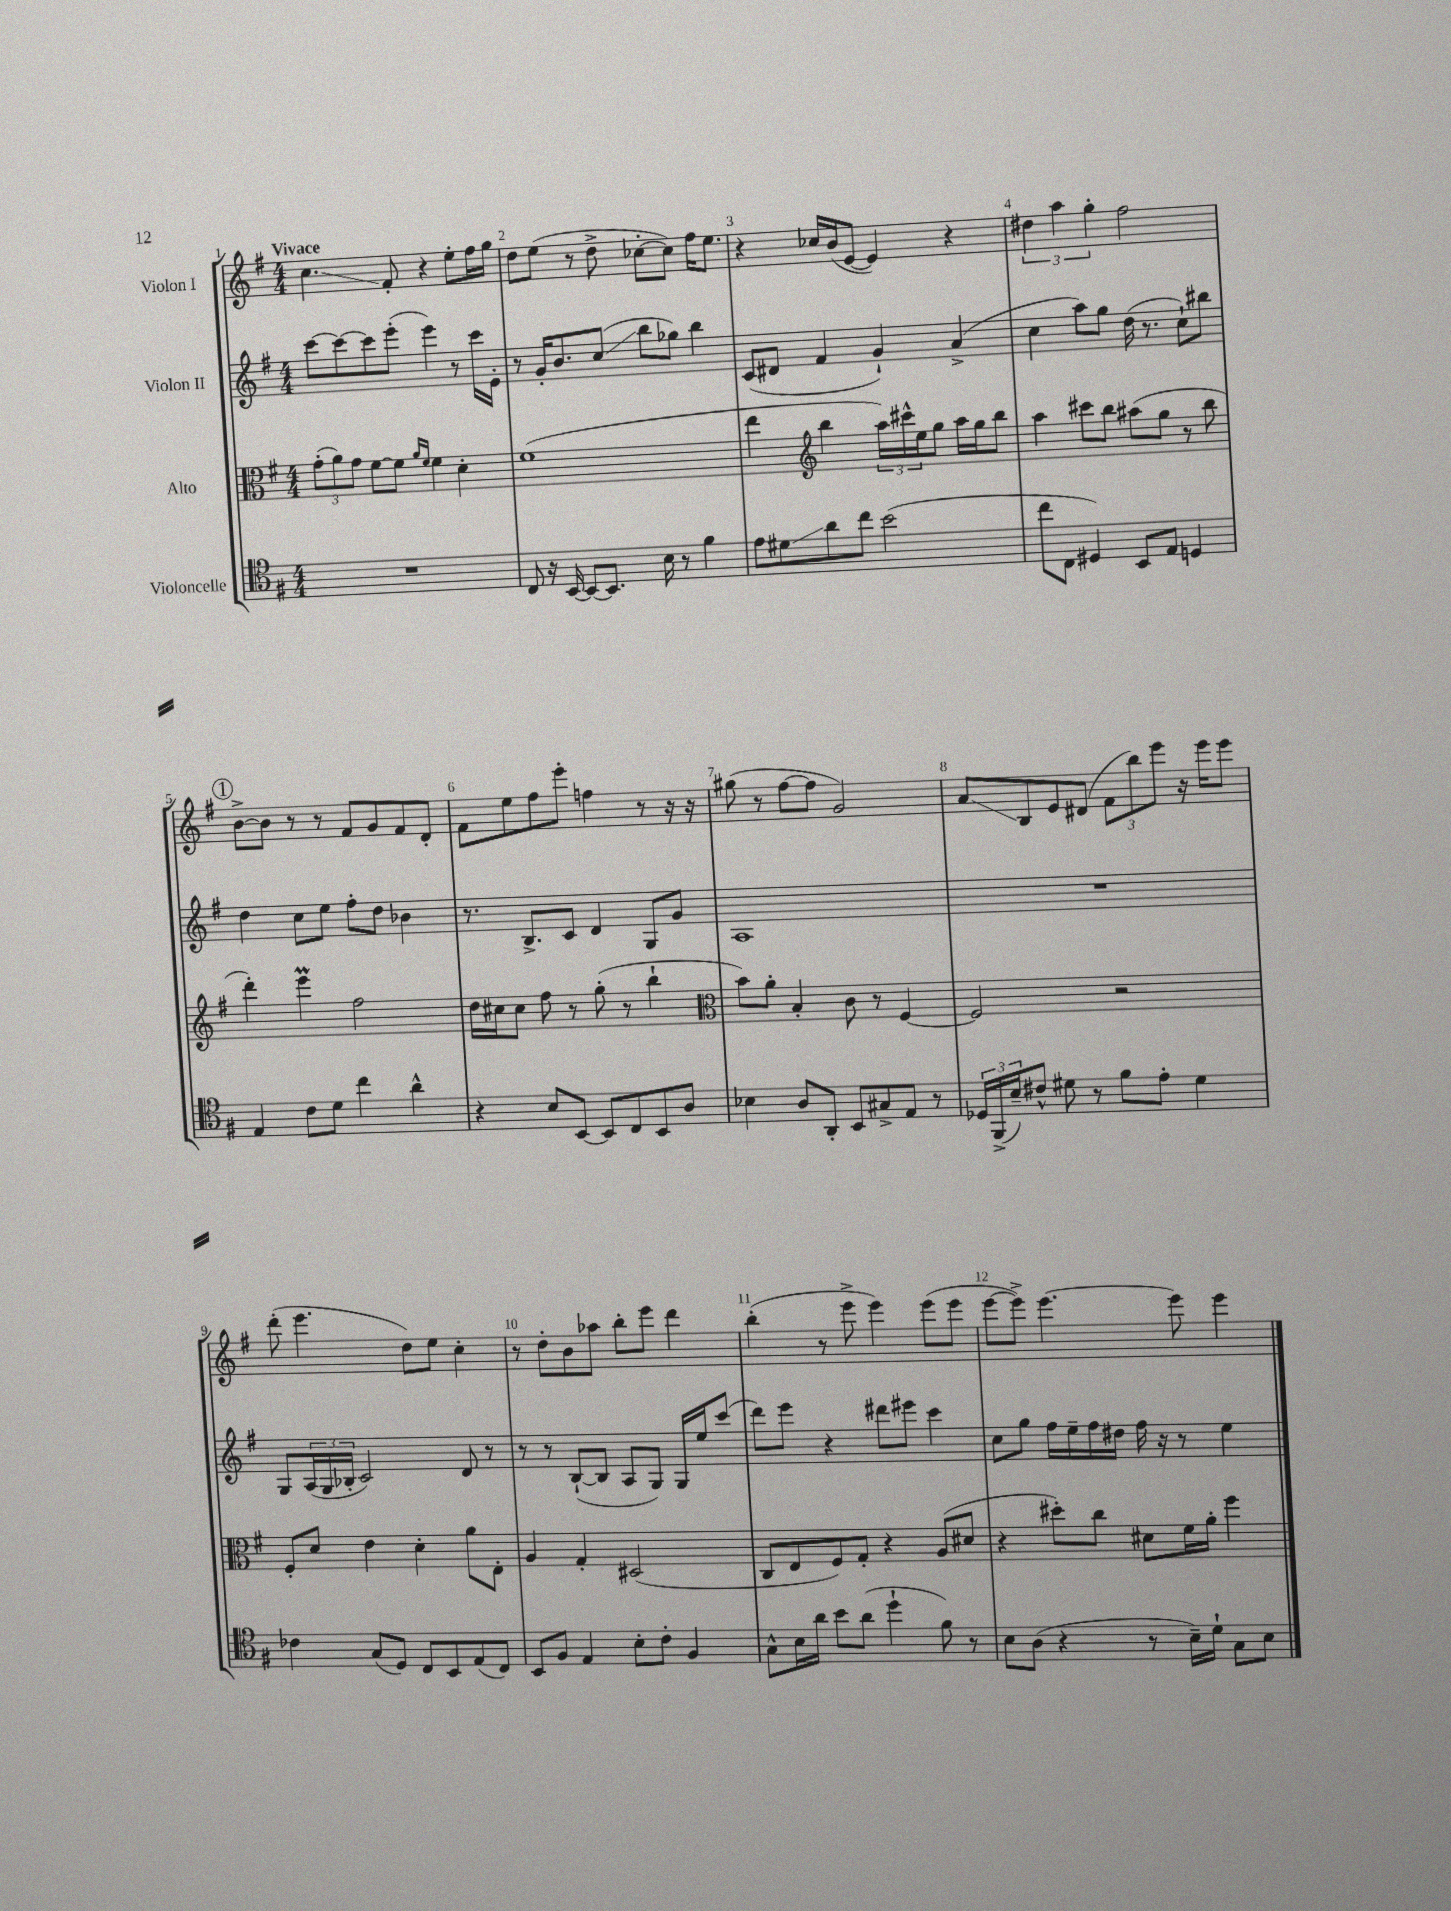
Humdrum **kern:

**kern	**kern	**kern	**kern
*staff4	*staff3	*staff2	*staff1
*clefC4	*clefC3	*clefG2	*clefG2
*k[f#]	*k[f#]	*k[f#]	*k[f#]
*M4/4	*M4/4	*M4/4	*M4/4
1r	(12g'	[8ccc	4.cc
.	12a)	.	.
.	.	8ccc_	.
.	12g	.	.
.	[8f#	8ccc]	.
.	8f#]	(8eee'	8f#'
.	16qqa	.	.
.	16qqf#	.	.
.	4f#	4eee)	4r
.	4d'	8r	8ee'
.	.	16ccc	16ff#
.	.	16e'	16gg
=	=	=	=
8C	(1f#	8r	8dd
16r	.	16g'	(8ee
[16BB	.	8.b	.
8BB_	.	.	8r
8.BB]	.	(8cc	8dd^
.	.	8bb	[8cc-'
16B	.	.	.
8r	.	8gg-)	8cc-])
4f#	.	4bb	16ff#
.	.	.	8.ee
=	=	=	=
8e	4ee	(8c	4r
8d#	.	8d#	.
*	*clefG2	*	*
8a	4bb	4f#	16cc-
.	.	.	(16b
8cc	.	.	[8e
(2b	24aa)	4g`)	4e])
.	24ccc#^^	.	.
.	24ee	.	.
.	8gg	.	.
.	16aa	(4a^	4r
.	16gg	.	.
.	8bb	.	.
=	=	=	=
8cc	4aa	4cc	6dd#
8C	.	.	.
.	.	.	6aa
4D#)	8ccc#	8aa)	.
.	.	.	6gg'
.	8bb	8gg	.
8BB	(8aa#	(16dd	2ff#
.	.	8.r	.
8E	8gg	.	.
4D	8r	8cc`)	.
.	8bb	8bb#	.
=	=	=	=
4E	4ddd')	4dd	[8b^
.	.	.	8b]
8c	4eee	8cc	8r
8d	.	8ee	8r
4cc	2ff#	8ff#'	8f#
.	.	8dd	8g
4a^^	.	4b-	8f#
.	.	.	8d'
=	=	=	=
4r	16dd	8.r	8f#
.	16cc#	.	.
.	8cc#	.	8ee
.	.	8.B^	.
8B	8ff#	.	8ff#
[8BB	8r	8c	8eee'
8BB]	(8gg'	4d	4ff
8C	8r	.	.
8BB	4bb`	8G	8r
8A	.	8g	16r
.	.	.	16r
=	=	=	=
*	*clefC3	*	*
4B-	8b)	1A	(8gg#
.	8a'	.	8r
8A	4B'	.	[8ff#
8AA'	.	.	8ff#]
8BB	8c	.	2g)
8G#^	8r	.	.
8E	[4F#	.	.
8r	.	.	.
=	=	=	=
24D-	2F#]	1r	8a
(24FF#^	.	.	.
24B~)	.	.	.
8c#^^	.	.	8B
8d#	.	.	8e
8r	.	.	(8d#
8f#	2r	.	12f#
.	.	.	12bb)
8e'	.	.	.
.	.	.	12eee
4d#	.	.	16r
.	.	.	16eee
.	.	.	8eee
=	=	=	=
4c-	8F#'	8G	(8ddd'
.	8d	(24A	4.eee
.	.	24G	.
.	.	24B-'	.
(8G	4e	2c)	.
8D)	.	.	.
8C	4d'	.	8dd)
8BB	.	.	8ee
(8E	8a	8d	4cc'
8C)	8E'	8r	.
=	=	=	=
8BB	4A	8r	8r
8F#	.	8r	8dd'
4E	4G'	([8B`	8b
.	.	8B]	8aa-
8B'	(2D#	8A	8bb'
8c'	.	8G)	8eee
4F#	.	16G	4ddd
.	.	16ee	.
.	.	(8ccc	.
=	=	=	=
8G^^	8C	8ddd)	(4bb'
16B	8E	8eee	.
16a	.	.	.
8b	8F#)	4r	8r
(8a	8G'	.	8eee^
4dd`	4r	8ddd#	4eee)
.	.	8eee#	.
8f#)	(8A	4ccc	(8eee
8r	8d#	.	8eee
=	=	=	=
8B	4r	8cc	[8eee
(8A	.	8gg	8eee^])
4r	8dd#')	16ff#	[4.eee
.	.	16ee~	.
.	8cc	16ff#	.
.	.	16dd#	.
8r	8d#	16ff#	.
.	.	16r	.
16B~)	16f#	8r	8eee]
16d`	16a'	.	.
8G	4ff#	4ee	4eee
8B	.	.	.
==	==	==	==
*-	*-	*-	*-
